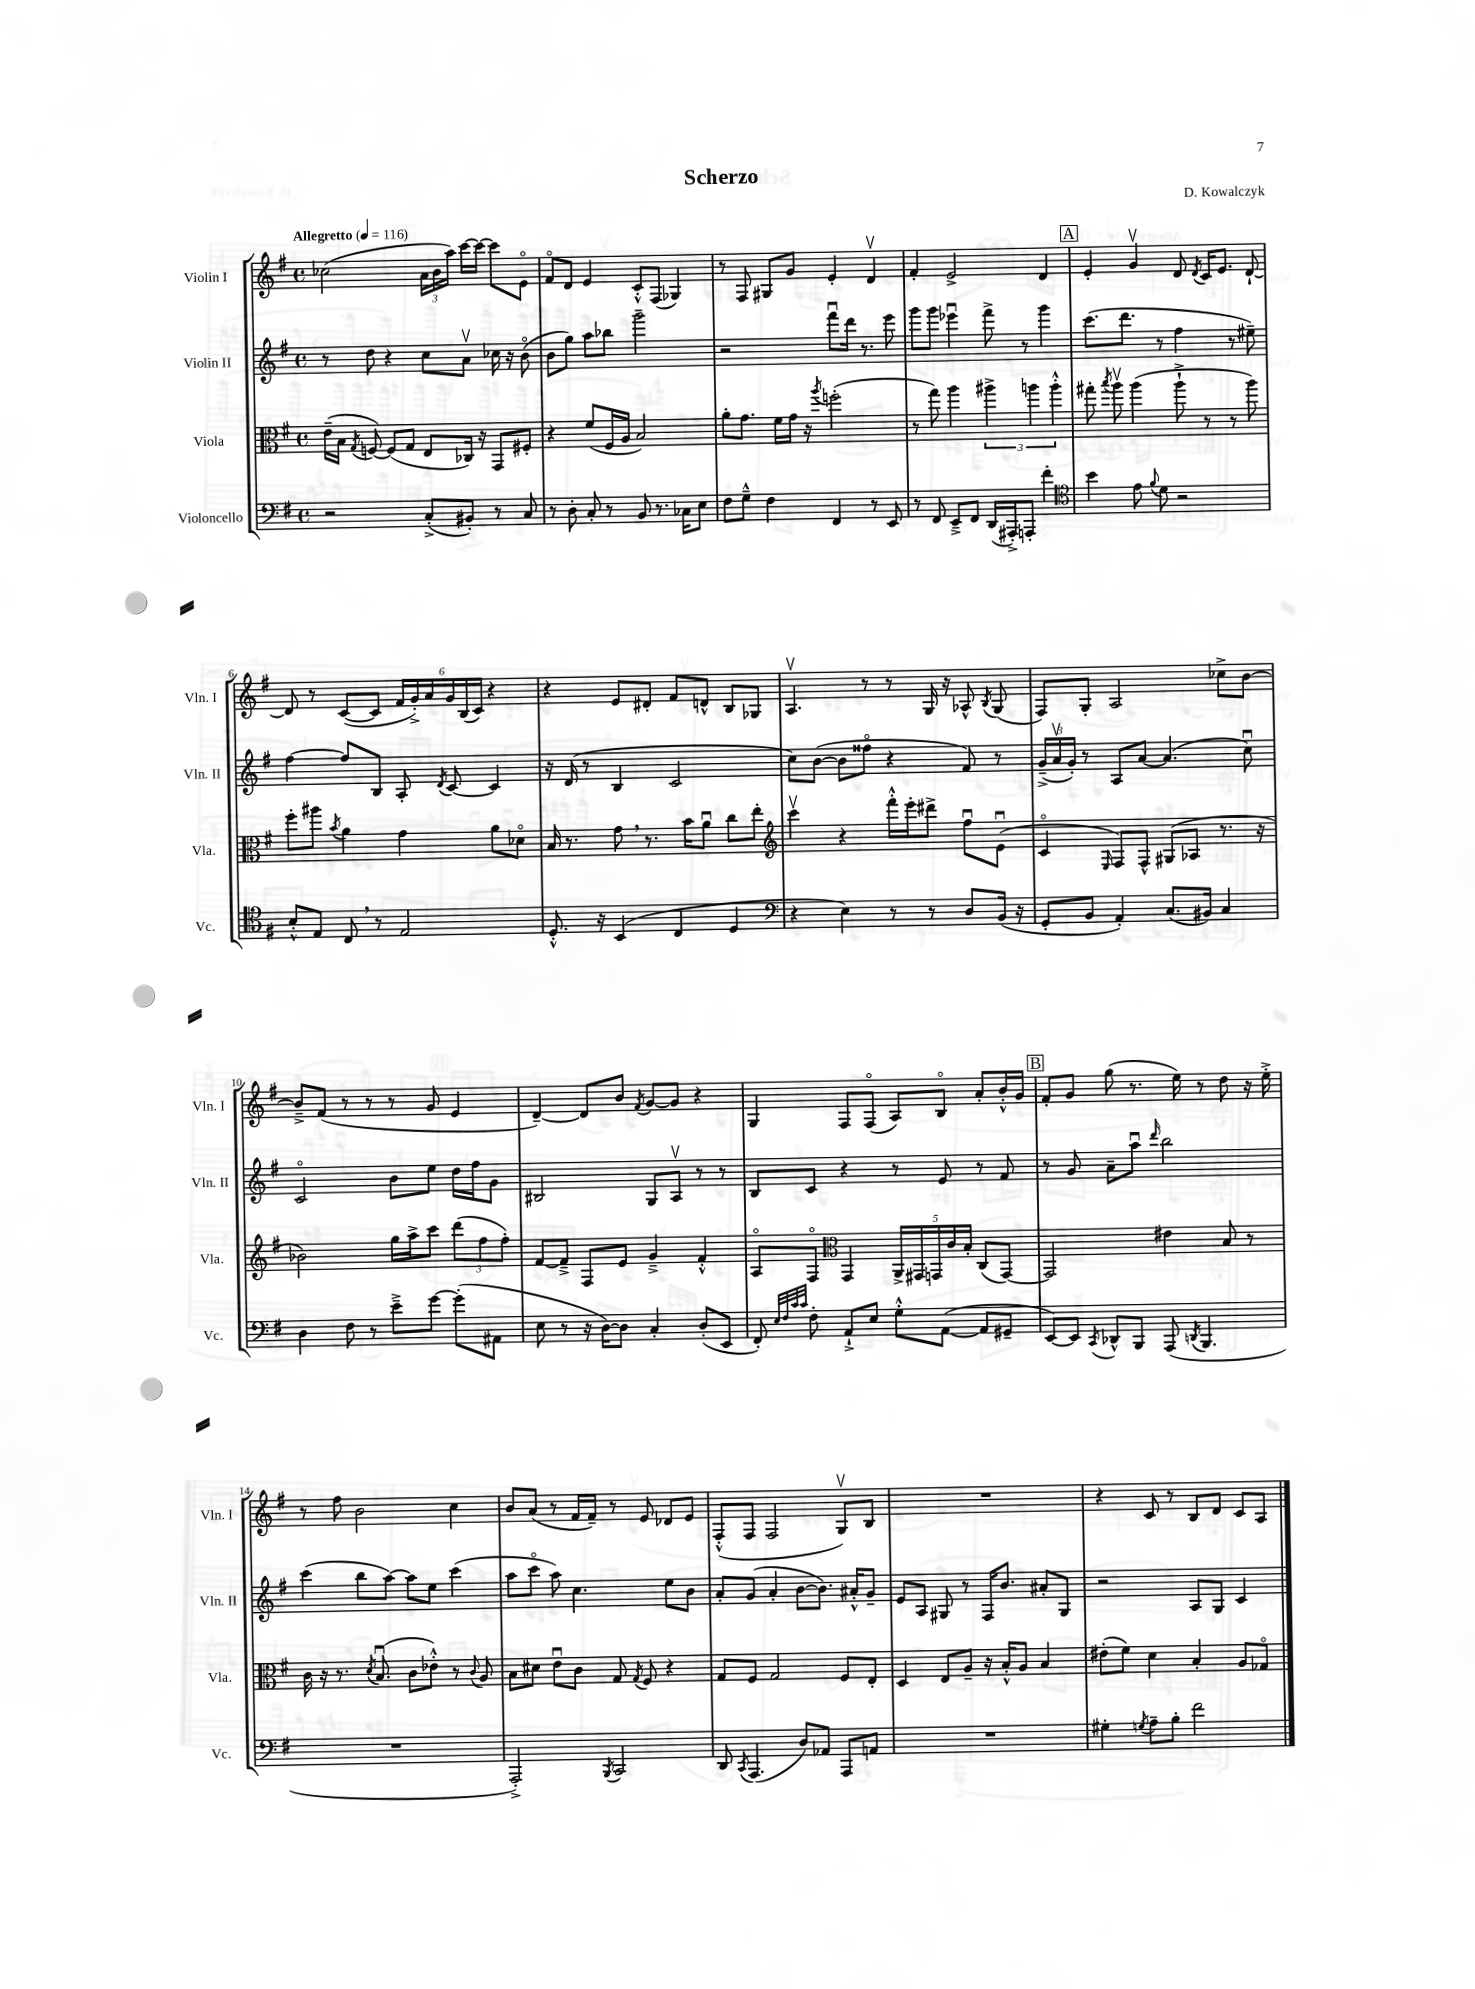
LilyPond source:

\header { title = "Scherzo" composer = "D. Kowalczyk" }
<<
\new StaffGroup <<
\new Staff = "s0" \with { instrumentName = "Violin I" shortInstrumentName = "Vln. I" } {
    \clef treble \key g \major \defaultTimeSignature \time 4/4 \tempo "Allegretto" 4 = 116
    \autoBeamOff ces''2( \tuplet 3/2 { a'16[ b'16 a''16]) } c'''16[~ c'''16]~ c'''8[ e'8]\flageolet |
    fis'8[\flageolet d'8] e'4 c'8[-.-^ fis8]( ges4) |
    r8 fis8 gis8[ g'8] e'4-. d'4\upbow |
    fis'4-. e'2-> d'4 |
    \mark \markup { \box "A" } e'4-. g'4\upbow d'8 \acciaccatura { d'8 } c'16[ e'8.] d'8~-! |
    d'8 r8 c'8[~( c'8] \tuplet 6/4 { fis'16[ g'16-.->) a'16 g'16 b16( c'16]) } r4 |
    r4 e'8[ dis'8]-. fis'8[ d'8]-^ b8[ ges8] |
    a4.\upbow r8 r8 g16 r16 aes8-^ \acciaccatura { b8 } g8( |
    fis8[) g8]-. a2 ces''8[-> b'8]~ |
    b'8[---> fis'8]( r8 r8 r8 g'8 e'4 |
    d'4~--) d'8[ b'8] \acciaccatura { fis'8 } g'8[~ g'8] r4 |
    g4 fis8[ fis8]\flageolet( a8[) b8]\flageolet a'8[-. b'16-.-^ g'16] |
    \mark \markup { \box "B" } fis'8[-. g'8] g''8( r8. e''16) r8 d''8 r16 e''16-.-> |
    r8 fis''8 b'2 c''4 |
    b'8[ a'8]( r8 fis'16[ fis'16]--) r8 e'8 des'8[ e'8] |
    fis8[-.-^( fis8] fis2 g8[\upbow) b8] |
    R1 |
    r4 c'8 r8 b8[ d'8] c'8[ a8] \bar "|." |
}
\new Staff = "s1" \with { instrumentName = "Violin II" shortInstrumentName = "Vln. II" } {
    \clef treble \key g \major \defaultTimeSignature \time 4/4
    \autoBeamOff r8 d''8 r4 c''8[ a'8]\upbow ces''16 r16 b'8\flageolet( |
    b'8[ g''8]) a''8[ bes''8] g'''2-- |
    r2 fis'''8[\downbow d'''16] r8. e'''8 |
    g'''8[ g'''8] ees'''4\downbow fis'''8-> r8 g'''4 |
    \mark \markup { \box "A" } c'''8.[( d'''8.] r8 fis''4 r8 eis''8--) |
    fis''4~ fis''8[ b8] a8-. \acciaccatura { d'8 } c'8~ c'4 |
    r16 d'16( r8 b4 c'2 |
    c''8[) b'8]~( b'8[ fisis''8]\flageolet r4 fis'8) r8 |
    \tuplet 3/2 { g'16[--->( a'16\upbow g'16]-.) } r8 a8[ a'8]~ a'4.( c''8\downbow) |
    c'2\flageolet b'8[ e''8] d''16[ fis''16 g'8] |
    bis2 g8[ a8]\upbow r8 r8 |
    b8[ c'8] r4 r8 e'8 r8 fis'8 |
    \mark \markup { \box "B" } r8 g'8 a'8[-- a''8]\downbow \grace { d'''16 } b''2 |
    c'''4( b''8[ a''8]~) a''8[ e''8] c'''4( |
    a''8[ c'''8]\flageolet a''8) c''4. e''8[ b'8] |
    a'8[-. g'8]( a'4-. b'8[~ b'8.]) ais'16[-.-^ g'8]-- |
    e'8[ a8] gis8 r8 fis16[ b'8.] ais'8[-. gis8] |
    r2 a8[ g8] c'4 \bar "|." |
}
\new Staff = "s2" \with { instrumentName = "Viola" shortInstrumentName = "Vla." } {
    \clef alto \key g \major \defaultTimeSignature \time 4/4
    \autoBeamOff e'16[--( b16] \acciaccatura { g8 } f8~) f8[( g8] e8[ ces16]) r16 g,8[ fis8]-. |
    r4 fis'8[( fis16 a16] b2) |
    a'8[-. g'8.] fis'16[ g'16] r16 \acciaccatura { a''8 } f''2-.( |
    r8 g''8) a''4 \tuplet 3/2 { ais''4-> a''4 a''4-.-^ } |
    \mark \markup { \box "A" } gis''8-. \acciaccatura { b''8 } a''8\upbow a''4( a''8-!-> r8 r8 a''8) |
    fis''8[-. ais''8] \acciaccatura { b'8 } a'4 g'4 a'8[ des'8]\flageolet |
    b16 r8. g'8 \breathe r8. b'16[ a'8]\downbow c''8[ e''8]-. |
    \clef treble c'''4\upbow r4 fis'''16[-.-^ e'''16-. dis'''8]-> fis''8[\downbow e'8]\downbow( |
    c'4\flageolet \grace { e16 } fis8[) fis8]-^ gis8[( aes8] r8. r16 |
    bes'2) g''16[ a''16-> c'''8] \tuplet 3/2 { d'''8[( fis''8 fis''8]-.) } |
    fis'8[~ fis'8]---> fis8[ e'8] g'4---> fis'4-.-^ |
    a8[\flageolet fis8]\flageolet \clef alto g,4 \tuplet 5/4 { a,16[-> gis,16 g,16 c'16 b16]-. } c8[( g,8]~) |
    \mark \markup { \box "B" } g,2 eis'4 b8 r8 |
    c'16 r16 r8. \acciaccatura { d'8 } b8.\downbow( c'8[ ees'8]-.-^) r8 \appoggiatura { c'8 } a8 |
    b8[ dis'8] e'8[\downbow c'8] g8 \acciaccatura { g8 } fis8 r4 |
    g8[ fis8] g2 fis8[ e8]-. |
    d4 e8[ a8]-- r16 b16[-.-^ a8] b4 |
    eis'8[-.( fis'8]) d'4 b4-. a8[ ges8]\flageolet \bar "|." |
}
\new Staff = "s3" \with { instrumentName = "Violoncello" shortInstrumentName = "Vc." } {
    \clef bass \key g \major \defaultTimeSignature \time 4/4
    \autoBeamOff r2 c8[-.->( bis,8]-.) r8 c8 |
    r8 d8-. c8-. r8 b,8 r8. ces16[ e8] |
    fis8[ g8]---^ fis4 fis,4 r8 e,8 |
    r8 fis,8 e,8[---> fis,8] d,16[( ais,,16-.->) a,,8]-. fis'4-. |
    \mark \markup { \box "A" } \clef tenor b'4 e'8 \appoggiatura { fis'8 } d'8 r2 |
    b8[-.-^ e8] c8 \breathe r8 e2 |
    d8.-.-^ r16 b,4( c4 d4 |
    \clef bass r4 e4) r8 r8 d8[ b,16]( r16 |
    g,8[-. b,8] a,4-.) c8.[( bis,16]) c4 |
    d4 fis8 r8 e'8[---> g'8]~ g'8[-.( ais,8] |
    e8 r8 r16 d16[~) d8] c4-. d8[-.( e,8] |
    fis,8-.) \grace { e32[ fis32 c'32 c'32] } fis8-. a,8[-!-> e8] g8[-.-^ a,8]~( a,8[ gis,8]-- |
    \mark \markup { \box "B" } e,8[~) e,8] \acciaccatura { c,8 } des,8[-^ b,,8] a,,8( \acciaccatura { d,8 } b,,4. |
    R1 |
    a,,2-.->) \acciaccatura { b,,8 } c,2 |
    d,8 \acciaccatura { c,8 } a,,4.( d8[) aes,8] a,,8[ a,8] |
    R1 |
    gis4-. \acciaccatura { g8 } a8[-- b8]-. fis'2 \bar "|." |
}
>>
>>
